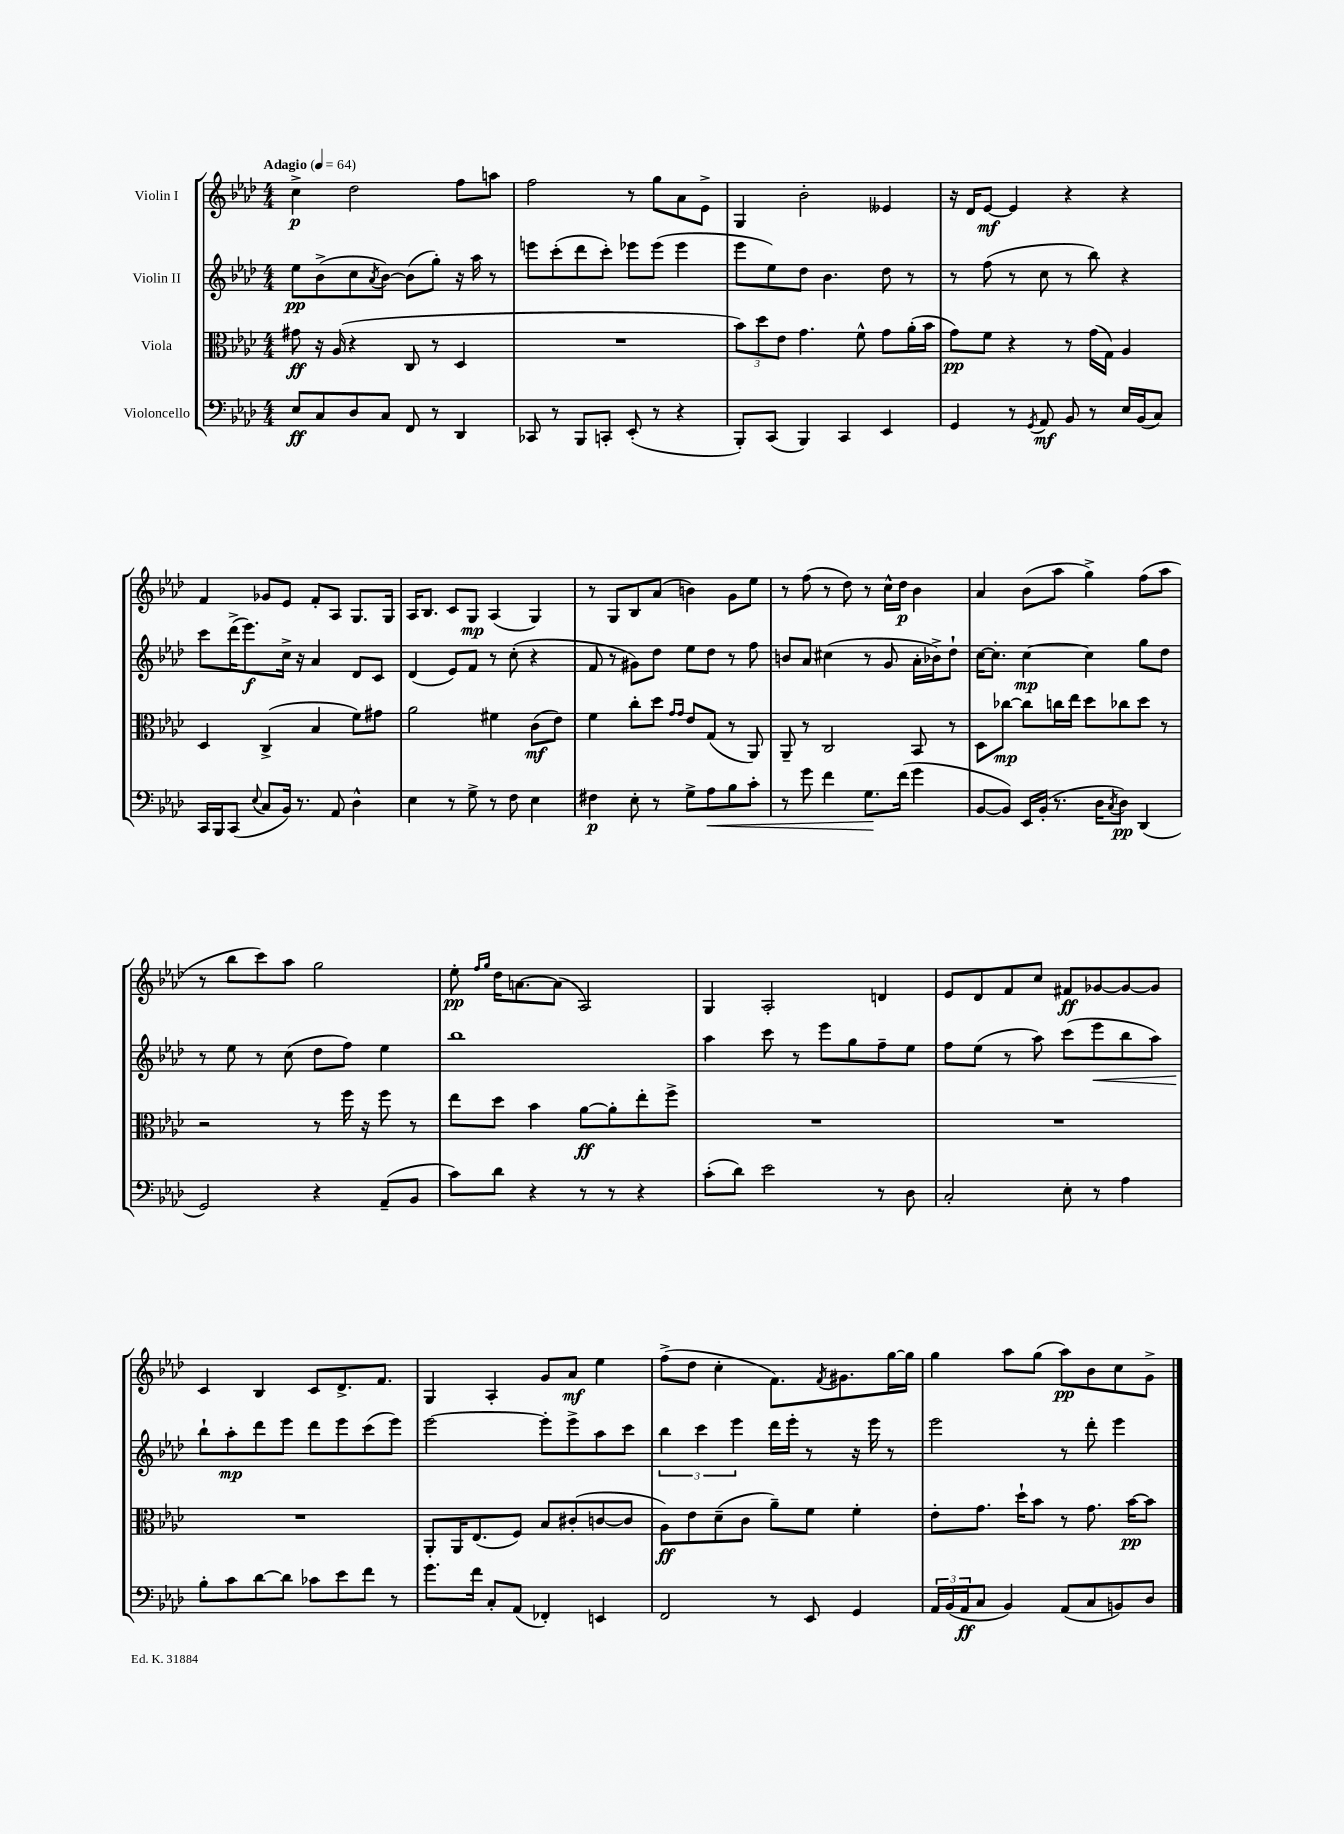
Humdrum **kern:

**kern	**kern	**kern	**kern
*staff4	*staff3	*staff2	*staff1
*clefF4	*clefC3	*clefG2	*clefG2
*k[b-e-a-d-]	*k[b-e-a-d-]	*k[b-e-a-d-]	*k[b-e-a-d-]
*M4/4	*M4/4	*M4/4	*M4/4
*MM64	*MM64	*MM64	*MM64
8E-/L	8g#\	8ee-\L	4cc^\
8C/	16r	(8b-^\	.
.	(16A-/	.	.
8D-/	4r	8cc\	2dd-\
.	.	8qa-/	.
8C/J	.	[8b-\J)	.
8FF/	8C/	(8b-\]L	.
8r	8r	8gg'\J)	.
4DD-/	4D-/	16r	8ff\L
.	.	16aa-\	.
.	.	8r	8aa\J
=	=	=	=
8CC-/	1r	8eee\L	2ff\
8r	.	(8ccc'\	.
8BBB-/L	.	8ddd-\	.
8CC'/J	.	8ccc'\J)	.
(8EE-'/	.	8eee-\L	8r
8r	.	(8eee-\J	8gg\L
4r	.	4eee-\	8a-\
.	.	.	8e-^\J
=	=	=	=
8BBB-'/L)	12b-\L)	8eee-\L	4G/
.	12dd-\	.	.
(8CC/J	.	8ee-\)	.
.	12e-\J	.	.
4BBB-/)	4.g\	8dd-\J	2b-'\
.	.	4.b-\	.
4CC/	.	.	.
.	8f^^\	.	.
4EE-/	8g\L	8dd-\	4e--/
.	(16a-'\L	8r	.
.	16b-\JJ	.	.
=	=	=	=
4GG/	8g\L)	8r	16r
.	.	.	16d-/LK
.	8f\J	(8ff\	[8e-/J
8r	4r	8r	4e-/]
8qGG/	.	.	.
8AA-/	.	8cc\	.
8BB-/	8r	8r	4r
8r	(16g\LL	8bb-\)	.
.	16G\JJ)	.	.
16E-/LL	4A-/	4r	4r
(16BB-/J	.	.	.
8C/J)	.	.	.
=	=	=	=
16CC/LL	4D-/	8ccc\L	4f/
16BBB-/J	.	.	.
(8CC/J	.	(16ddd-^\K	.
.	.	8.eee-\)	.
8qqE-/	.	.	.
8C/L	(4C^/	.	8g-/L
16BB-/Jk)	.	16cc^\Jk	8e-/J
8.r	.	16r	.
.	4B-/	4a-/	8f'/L
8AA-/	.	.	8A-/J
4D-^^\	8f\L)	8d-/L	8.G/L
.	8g#\J	8c/J	.
.	.	.	16G/Jk
=	=	=	=
4E-\	2a-\	(4d-/	16A-/LK
.	.	.	8.B-/J
8r	.	8e-/L)	8c/L
8G^\	.	8f/J	8G/J
8r	4f#\	8r	(4A-/
8F\	.	(8cc'\	.
4E-\	(8c\L	4r	4G/)
.	8e-\J)	.	.
=	=	=	=
4F#\	4f\	8f/	8r
.	.	8r	8G/L
8E-'\	8cc'\L	8g#\L)	8B-/
8r	8dd-\J	8dd-\J	(8a-/J
.	16qqg/LL	.	.
.	16qqg/JJ	.	.
8G^\L	8e-/L	8ee-\L	4b\)
8A-\	(8G/J	8dd-\J	.
8B-\	8r	8r	8g\L
8c'\J	8AA-/)	8ff\	8ee-\J
=	=	=	=
8r	8AA-~/	8b/L	8r
8g\	8r	8a-/J	(8ff\
4f\	2C/	(4cc#\	8r
.	.	.	8dd-\)
8.G\L	.	8r	8r
.	.	8g/	16cc^^\LL
(16f\Jk	.	.	16dd-\JJ
4g\	8BB-/	16a-'\LL	4b-\
.	.	16b-^\J)	.
.	8r	8dd-`\J	.
=	=	=	=
[8BB-/L	8D-\L	[16cc\LK	4a-/
.	.	8.cc'\]J	.
8BB-/]J)	[8cc-\J	.	.
16EE-/LL	8cc-\]L	[4cc\	(8b-\L
(16BB-'/JJ	.	.	.
8.r	16cc\L	.	8aa-\J
.	16ee-\JJ	.	.
.	8dd-\L	4cc\]	4gg^\)
16D-\LK	.	.	.
8qC/	.	.	.
8D-\J)	8cc-\	.	.
(4DD-/	8dd-\J	8gg\L	(8ff\L
.	8r	8dd-\J	8aa-\J
=	=	=	=
2GG/)	2r	8r	8r
.	.	8ee-\	8bb-\L
.	.	8r	8ccc\)
.	.	(8cc\	8aa-\J
4r	8r	8dd-\L	2gg\
.	16ff\	8ff\J)	.
.	16r	.	.
(8AA-~/L	8ff\	4ee-\	.
8BB-/J	8r	.	.
=	=	=	=
8c\L)	8ee-\L	1bb-	8ee-'\
.	.	.	16qqff/LL
.	.	.	16qqgg/JJ
8d-\J	8dd-\J	.	16dd-\LK
.	.	.	[8.a\
4r	4b-\	.	.
.	.	.	(8a\]J
8r	[8a-\L	.	2A-/)
8r	8a-'\]	.	.
4r	8ee-'\	.	.
.	8ff^\J	.	.
=	=	=	=
(8c'\L	1r	4aa-\	4G/
8d-\J)	.	.	.
2e-\	.	8ccc\	2A-'/
.	.	8r	.
.	.	8eee-\L	.
.	.	8gg\	.
8r	.	8ff~\	4d/
8D-\	.	8ee-\J	.
=	=	=	=
2C'/	1r	8ff\L	8e-/L
.	.	(8ee-\J	8d-/
.	.	8r	8f/
.	.	8aa-\)	8cc/J
8E-'\	.	(8ccc\L	8f#/L
8r	.	8eee-\	[8g-/
4A-\	.	8bb-\	8g-/_
.	.	8aa-\J)	8g-/]J
=	=	=	=
8B-'\L	1r	8bb-`\L	4c/
8c\	.	8aa-'\	.
[8d-\	.	8ddd-\	4B-/
8d-\]J	.	8eee-\J	.
8c-\L	.	8ddd-\L	8c/L
8e-\	.	8eee-\	8.d-^/
8f\J	.	(8ccc\	.
.	.	.	8.f/J
8r	.	8eee-\J)	.
=	=	=	=
8.g\L	8AA-'/L	[2eee-\	4G/
.	16AA-/K	.	.
16f\Jk	(8.E-/	.	.
8C'/L	.	.	4A-'/
(8AA-/J	8F/J)	.	.
4FF-'/)	8B-/L	8eee-'\]L	8g/L
.	(8c#'/	8eee-^\	8a-/J
4EE/	[8c/	8aa-\	4ee-\
.	8c/]J	8ccc\J	.
=	=	=	=
2FF/	8A-\L)	6bb-\	(8ff^\L
.	8e-\	.	8dd-\J
.	.	6ccc\	.
.	(8d-~\	.	4cc'\
.	.	6eee-\	.
.	8c\J	.	.
8r	8a-~\L)	16ddd-\LL	8.f\L)
.	.	16eee-'\JJ	.
8EE-/	8f\J	8r	.
.	.	.	8qf/
.	.	.	8.g#\
4GG/	4f'\	16r	.
.	.	16eee-\	.
.	.	8r	[16gg\L
.	.	.	16gg\]JJ
=	=	=	=
24AA-/LL	8e-'\L	2eee-\	4gg\
(24BB-/	.	.	.
24AA-/J	.	.	.
8C/J	8.g\J	.	.
4BB-/)	.	.	8aa-\L
.	16dd-`\LK	.	.
.	8b-\J	.	(8gg\J
(8AA-/L	8r	8r	8aa-\L)
8C/	8.g\	8ddd-'\	8b-\
8BB/)	.	4eee-\	8cc\
.	[16b-\LK	.	.
8D-/J	8b-\]J	.	8g^\J
==	==	==	==
*-	*-	*-	*-
